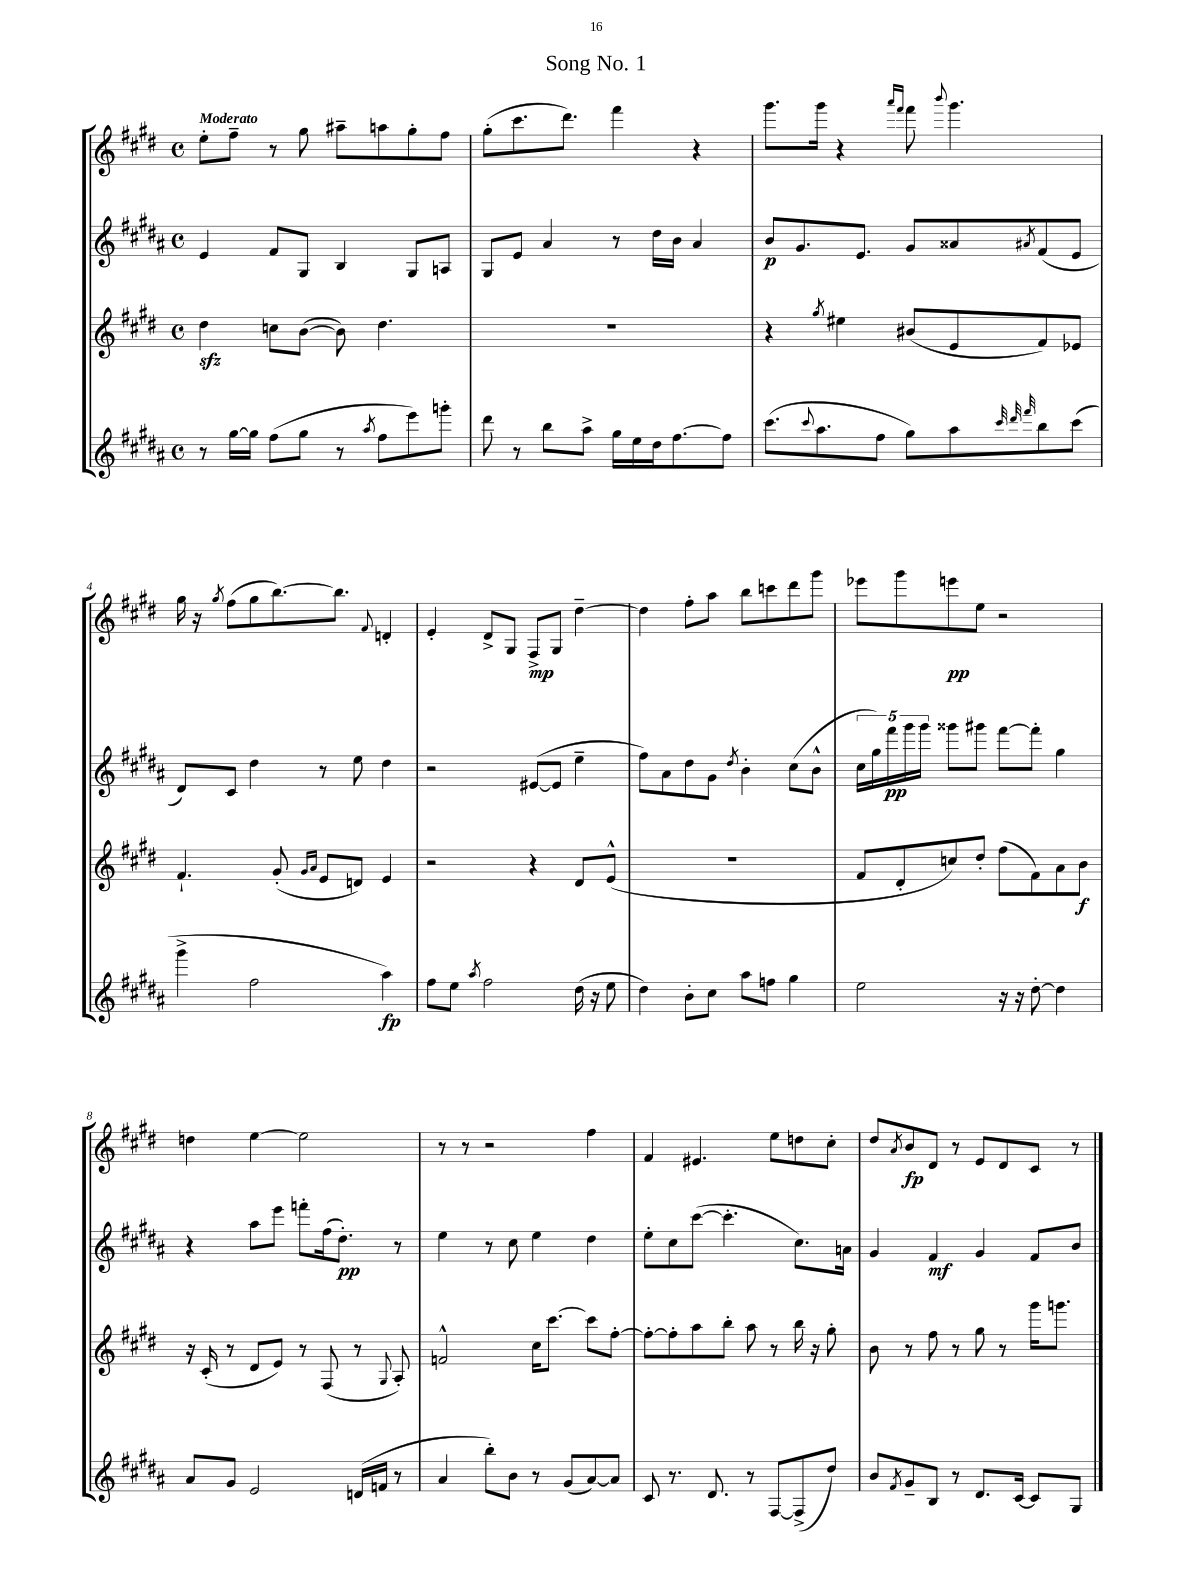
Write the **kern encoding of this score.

**kern	**dynam	**kern	**dynam	**kern	**dynam	**kern	**dynam
*part4	*part4	*part3	*part3	*part2	*part2	*part1	*part1
*staff4	*staff4	*staff3	*staff3	*staff2	*staff2	*staff1	*staff1
*clefG2	*	*clefG2	*	*clefG2	*	*clefG2	*
*k[f#c#g#d#a#]	*	*k[f#c#g#d#]	*	*k[f#c#g#d#a#]	*	*k[f#c#g#d#]	*
*M4/4	*	*M4/4	*	*M4/4	*	*M4/4	*
*met(c)	*	*met(c)	*	*met(c)	*	*met(c)	*
=1	=1	=1	=1	=1	=1	=1	=1
!	!	!	!	!	!	!LO:TX:a:B:t=Moderato	!
8r	.	4dd#zz\	.	4e/	.	8ee'\L	.
[16gg#\LL	.	.	.	.	.	8ff#~\J	.
16gg#\JJ]	.	.	.	.	.	.	.
(8ff#\L	.	8ccn\L	.	8f#/L	.	8r	.
8gg#\J	.	([8b\J	.	8G#/J	.	8gg#\	.
8r	.	8b\])	.	4B/	.	8aa#X~\L	.
8qaa#/	.	.	.	.	.	.	.
8ff#\L	.	4.dd#\	.	.	.	8aan\	.
8eee\)	.	.	.	8G#/L	.	8gg#'\	.
8gggn'\J	.	.	.	8An/J	.	8ff#\J	.
=2	=2	=2	=2	=2	=2	=2	=2
8ddd#\	.	1r	.	8G#/L	.	(8gg#'\L	.
8r	.	.	.	8e/J	.	8.ccc#\	.
8bb\L	.	.	.	4a#/	.	.	.
.	.	.	.	.	.	8.ddd#\J)	.
8aa#^\J	.	.	.	.	.	.	.
16gg#\LL	.	.	.	8r	.	4fff#\	.
16ee\	.	.	.	.	.	.	.
16dd#\J	.	.	.	16dd#\LL	.	.	.
[8.ff#\	.	.	.	16b\JJ	.	.	.
.	.	.	.	4a#/	.	4r	.
8ff#\J]	.	.	.	.	.	.	.
=3	=3	=3	=3	=3	=3	=3	=3
(8.ccc#\L	.	4r	.	8b/L	p	8.ggg#\L	.
.	.	.	.	8.g#/	.	.	.
8qqccc#/	.	.	.	.	.	.	.
8.aa#\	.	.	.	.	.	16ggg#\Jk	.
.	.	8qgg#/	.	.	.	.	.
.	.	4ee#X\	.	.	.	4r	.
.	.	.	.	8.e/J	.	.	.
8ff#\J	.	.	.	.	.	.	.
.	.	.	.	.	.	16qqaaa/LL	.
.	.	.	.	.	.	16qqfff#/JJ	.
8gg#\L)	.	(8b#X/L	.	8g#/L	.	8fff#\	.
.	.	.	.	.	.	8qqbbb/	.
8aa#\	.	8e/	.	8a##X/	.	4.ggg#\	.
32qqccc#/	.	.	.	.	.	.	.
32qqddd#/	.	.	.	.	.	.	.
32qqfff#/	.	.	.	8qa#X/	.	.	.
8bb\	.	8f#/)	.	(8f#/	.	.	.
(8ccc#\J	.	8e-X/J	.	8e/J	.	.	.
!!LO:LB:g=z
=4	=4	=4	=4	=4	=4	=4	=4
4ggg#^\	.	4.f#`/	.	8d#/L)	.	16gg#\	.
.	.	.	.	.	.	16r	.
.	.	.	.	.	.	8qgg#/	.
.	.	.	.	8c#/J	.	(8ff#\L	.
2ff#\	.	.	.	4dd#\	.	8gg#\	.
.	.	(8g#'/	.	.	.	[8.bb\)	.
.	.	16qqg#/LL	.	.	.	.	.
.	.	16qqa/JJ	.	.	.	.	.
.	.	8e/L	.	8r	.	.	.
.	.	.	.	.	.	8.bb\J]	.
.	.	8dn/J)	.	8ee\	.	.	.
.	.	.	.	.	.	8qqf#/	.
4aa#\)	fp	4e/	.	4dd#\	.	4dn'/	.
=5	=5	=5	=5	=5	=5	=5	=5
8ff#\L	.	2r	.	2r	.	4e'/	.
8ee\J	.	.	.	.	.	.	.
8qaa#/	.	.	.	.	.	.	.
2ff#\	.	.	.	.	.	8d#^/L	.
.	.	.	.	.	.	8G#/J	.
.	.	4r	.	([8e#X/L	.	8F#^/L	mp
.	.	.	.	8e#/J]	.	8G#/J	.
(16dd#\	.	8d#/L	.	4ee~\	.	[4dd#~\	.
16r	.	.	.	.	.	.	.
8ee\	.	(8e^^/J	.	.	.	.	.
=6	=6	=6	=6	=6	=6	=6	=6
4dd#\)	.	1r	.	8ff#\L)	.	4dd#\]	.
.	.	.	.	8a#\	.	.	.
8b'\L	.	.	.	8dd#\	.	8ff#'\L	.
8cc#\J	.	.	.	8g#\J	.	8aa\J	.
.	.	.	.	8qdd#/	.	.	.
8aa#\L	.	.	.	4b'\	.	8bb\L	.
8ffn\J	.	.	.	.	.	8cccn\	.
4gg#\	.	.	.	(8cc#\L	.	8ddd#\	.
.	.	.	.	8b^^\J	.	8ggg#\J	.
=7	=7	=7	=7	=7	=7	=7	=7
2ee\	.	8f#/L	.	20cc#\LL	.	8eee-X\L	.
.	.	.	.	20gg#\)	.	.	.
.	.	.	.	20fff#\	pp	.	.
.	.	8d#'/	.	.	.	8ggg#\	.
.	.	.	.	20ggg#\	.	.	.
.	.	.	.	20ggg#\JJ	.	.	.
.	.	8ccn/)	.	8ggg##X\L	.	8eeen\	pp
.	.	8dd#'/J	.	8ggg#X\J	.	8ee\J	.
16r	.	(8ff#\L	.	[8fff#\L	.	2r	.
16r	.	.	.	.	.	.	.
[8dd#'\	.	8f#\)	.	8fff#'\J]	.	.	.
4dd#\]	.	8a\	.	4gg#\	.	.	.
.	.	8b\J	f	.	.	.	.
!!LO:LB:g=z
=8	=8	=8	=8	=8	=8	=8	=8
8a#/L	.	16r	.	4r	.	4ddn\	.
.	.	(16c#'/	.	.	.	.	.
8g#/J	.	8r	.	.	.	.	.
2e/	.	8d#/L	.	8aa#\L	.	[4ee\	.
.	.	8e/J)	.	8eee\J	.	.	.
.	.	8r	.	8fffn'\L	.	2ee\]	.
.	.	(8F#/	.	(16ff#\k	.	.	.
.	.	.	.	8.dd#'\J)	pp	.	.
(16dn/LL	.	8r	.	.	.	.	.
16fn/JJ	.	.	.	.	.	.	.
.	.	8qqG#/	.	.	.	.	.
8r	.	8A'/)	.	8r	.	.	.
=9	=9	=9	=9	=9	=9	=9	=9
4a#/	.	2fn^^/	.	4ee\	.	8r	.
.	.	.	.	.	.	8r	.
8bb'\L)	.	.	.	8r	.	2r	.
8b\J	.	.	.	8cc#\	.	.	.
8r	.	16cc#\KL	.	4ee\	.	.	.
.	.	[8.ccc#\J	.	.	.	.	.
(8g#/L	.	.	.	.	.	.	.
[8a#/)	.	8ccc#\L]	.	4dd#\	.	4ff#\	.
8a#/J]	.	[8ff#'\J	.	.	.	.	.
=10	=10	=10	=10	=10	=10	=10	=10
8c#/	.	8ff#'\L_	.	8ee'\L	.	4f#/	.
8.r	.	8ff#'\]	.	8cc#\	.	.	.
.	.	8aa\	.	([8ccc#\J	.	4.e#X/	.
8.d#/	.	.	.	.	.	.	.
.	.	8bb'\J	.	4.ccc#'\]	.	.	.
8r	.	8aa\	.	.	.	.	.
[8F#/L	.	8r	.	.	.	8ee\L	.
(8F#^/]	.	16bb\	.	8.cc#\L)	.	8ddn\	.
.	.	16r	.	.	.	.	.
8dd#/J)	.	8gg#'\	.	.	.	8cc#'\J	.
.	.	.	.	16an\Jk	.	.	.
=11	=11	=11	=11	=11	=11	=11	=11
8b/L	.	8b\	.	4g#/	.	8dd#/L	.
8qf#/	.	.	.	.	.	8qa/	.
8g#~/	.	8r	.	.	.	8b/	fp
8B/J	.	8ff#\	.	4f#/	mf	8d#/J	.
8r	.	8r	.	.	.	8r	.
8.d#/L	.	8gg#\	.	4g#/	.	8e/L	.
.	.	8r	.	.	.	8d#/	.
[16c#/Jk	.	.	.	.	.	.	.
8c#/L]	.	16ggg#\KL	.	8f#/L	.	8c#/J	.
.	.	8.gggn\J	.	.	.	.	.
8G#/J	.	.	.	8b/J	.	8r	.
==	==	==	==	==	==	==	==
*-	*-	*-	*-	*-	*-	*-	*-
